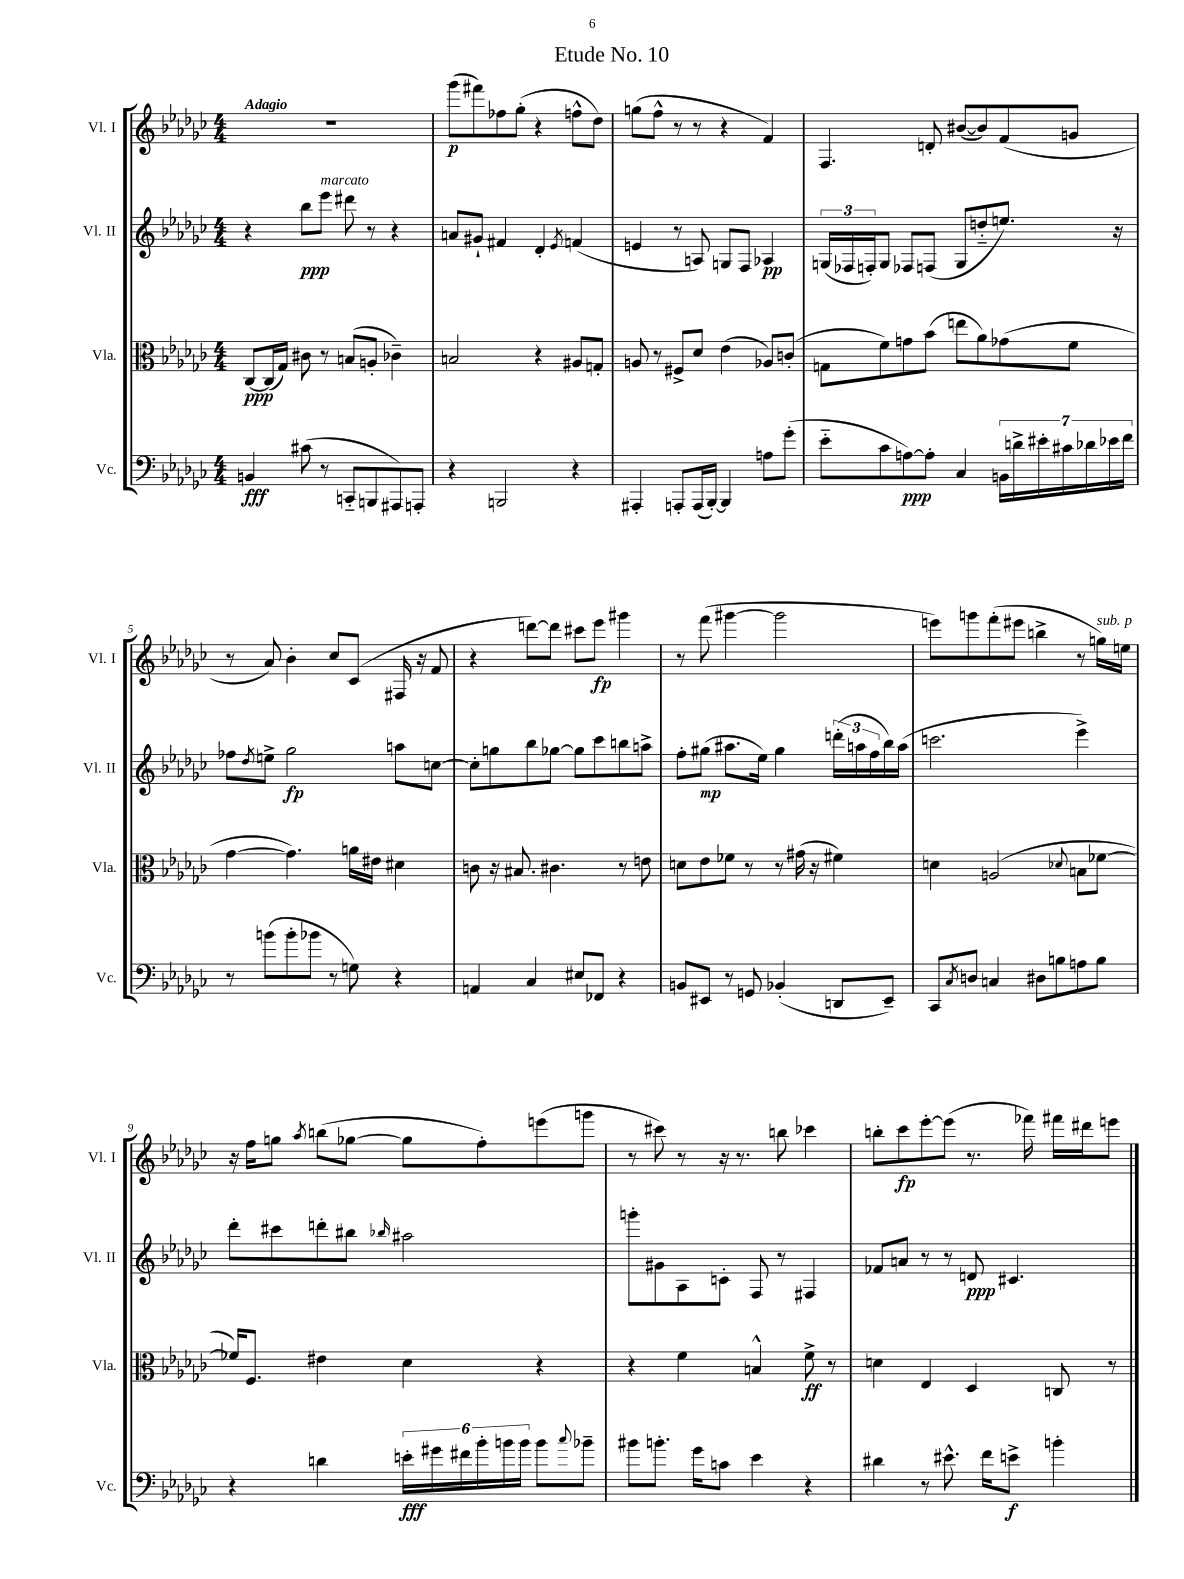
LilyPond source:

\header { title = "Etude No. 10" }
<<
\new StaffGroup <<
\new Staff = "s0" \with { instrumentName = "Vl. I" shortInstrumentName = "Vl. I" } {
    \clef treble \key ges \major \numericTimeSignature \time 4/4 \tempo "Adagio"
    R1 |
    ges'''8\p( fis'''8) fes''8 ges''8-.( r4 f''8-^ des''8) |
    g''8( f''8-^ r8 r8 r4 f'4) |
    f4. d'8-. bis'8~( bis'8) f'8( g'8 |
    r8 aes'8) bes'4-. ces''8 ces'8( fis16 r16 f'8 |
    r4 d'''8~) d'''8 cis'''8 ees'''8\fp gis'''4 |
    r8 f'''8( gis'''4~ gis'''2 |
    e'''8) g'''8 f'''8-.( eis'''8 b''4-> r8 g''16^\markup { \italic "sub. p" }) e''16 |
    r16 f''16 g''8 \acciaccatura { aes''8 } b''8( ges''8~ ges''8 f''8-.) e'''8( g'''8 |
    r8 cis'''8) r8 r16 r8. b''8 ces'''4 |
    b''8-. ces'''8\fp ees'''8~-. ees'''8( r8. fes'''16) fis'''16 dis'''16 e'''8 \bar "|." |
}
\new Staff = "s1" \with { instrumentName = "Vl. II" shortInstrumentName = "Vl. II" } {
    \clef treble \key ges \major \numericTimeSignature \time 4/4
    r4 bes''8\ppp ees'''8^\markup { \italic "marcato" } dis'''8 r8 r4 |
    a'8 gis'8-! fis'4 des'4-. \acciaccatura { ees'8 } f'4( |
    e'4 r8 a8) g8 f8 aes4\pp |
    \tuplet 3/2 { g16( fes16 f16-.) } g8 fes8 f8( g8 d''8-_ e''8.) r16 |
    fes''8 \acciaccatura { des''8 } e''8-> ges''2\fp a''8 c''8~ |
    c''8-. g''8 bes''8 ges''8~ ges''8 ces'''8 b''8 a''8-> |
    f''8-. gis''8\mp( ais''8. ees''16) gis''4 \tuplet 3/2 { d'''16-.( a''16 f''16 } bes''16) a''16( |
    c'''2. ees'''4->) |
    des'''8-. cis'''8 d'''8-. bis''8 \grace { bes''16 } ais''2 |
    g'''8-. gis'8 aes8 c'8-. f8 r8 fis4 |
    fes'8 a'8 r8 r8 d'8\ppp cis'4. \bar "|." |
}
\new Staff = "s2" \with { instrumentName = "Vla." shortInstrumentName = "Vla." } {
    \clef alto \key ges \major \numericTimeSignature \time 4/4
    ces8~\ppp ces16( ges16) cis'8 r8 b8( a8-. ces'4--) |
    b2 r4 ais8 g8-. |
    a8 r8 fis8-> des'8 ees'4( aes8) c'8-.( |
    g8 f'8) g'8 bes'8( e''8 aes'8) ges'8( f'8 |
    ges'4~ ges'4.) a'16 eis'16 dis'4 |
    c'8 r16 bis8. cis'4. r8 e'8 |
    d'8 ees'8 fes'8 r8 r8 gis'16( r16 fis'4) |
    d'4 a2( \appoggiatura { des'8 } b8 fes'8~ |
    fes'16) f8. eis'4 des'4 r4 |
    r4 f'4 b4-^ f'8->\ff r8 |
    d'4 ees4 des4 c8 r8 \bar "|." |
}
\new Staff = "s3" \with { instrumentName = "Vc." shortInstrumentName = "Vc." } {
    \clef bass \key ges \major \numericTimeSignature \time 4/4
    b,4\fff cis'8( r8 c,8-_ b,,8 ais,,8) a,,8-. |
    r4 b,,2 r4 |
    ais,,4-. a,,8-. a,,16( bes,,16~-.) bes,,4 a8 ges'8-.( |
    ees'8-_ ces'8 a8~\ppp) a8-. ces4 \tuplet 7/4 { b,16 d'16-> eis'16-. cis'16 des'16 ees'16 f'16 } |
    r8 b'8( b'8-. bes'8 r8 g8) r4 |
    a,4 ces4 eis8 fes,8 r4 |
    b,8 eis,8 r8 g,8 bes,4-.( d,8 eis,8--) |
    ces,8 \acciaccatura { ces8 } d8 c4 dis8 b8 a8 b8 |
    r4 d'4 \tuplet 6/4 { e'16-.\fff gis'16 fis'16 bes'16-. b'16 b'16 } b'8 \appoggiatura { ces''8 } bes'8-- |
    bis'8 b'8.-. ges'16 c'8 ees'4 r4 |
    dis'4 r8 eis'8.-^ f'16 e'8->\f b'4-. \bar "|." |
}
>>
>>
